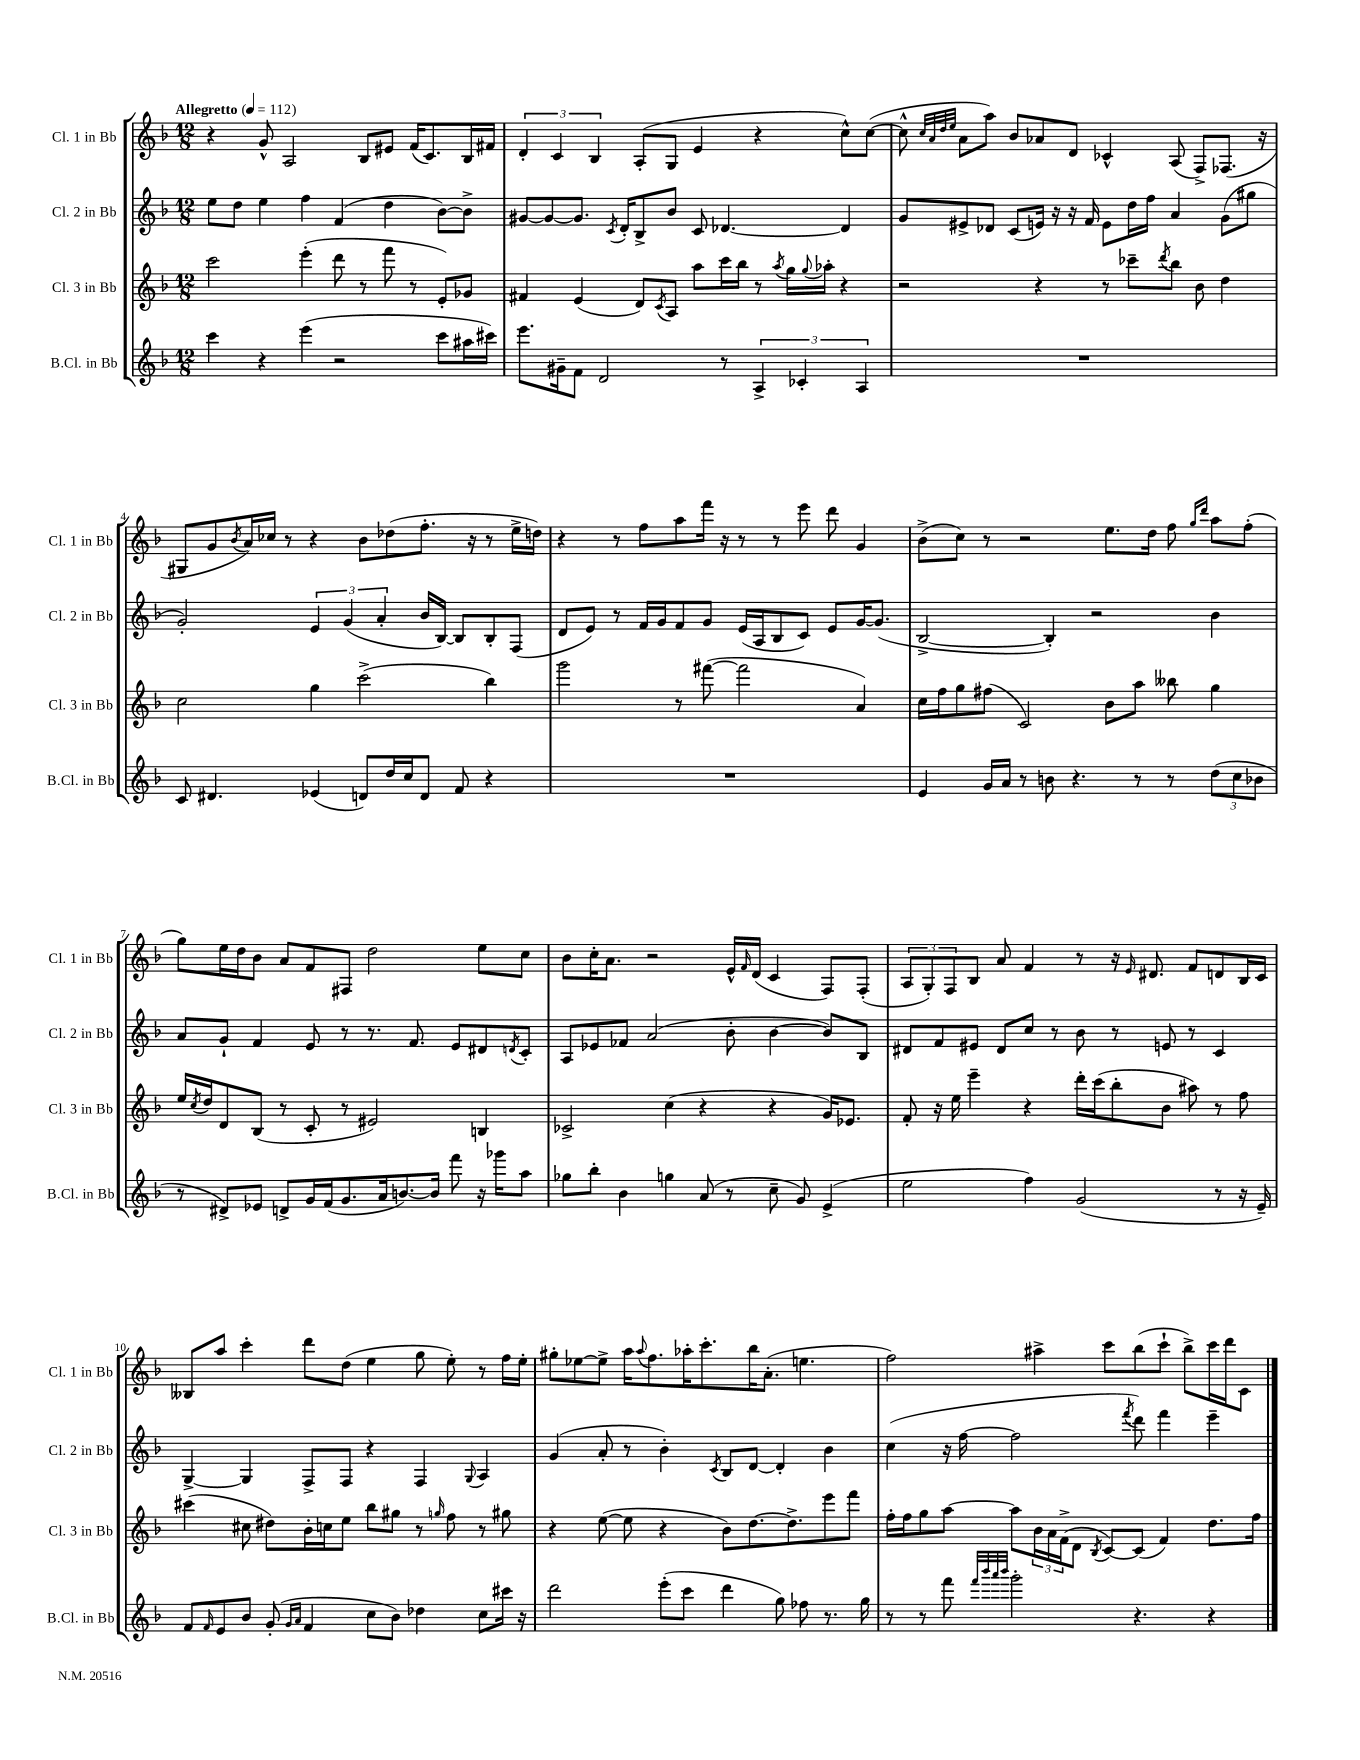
<<
\new StaffGroup <<
\new Staff = "s0" \with { instrumentName = "Cl. 1 in Bb" shortInstrumentName = "Cl. 1 in Bb" } {
    \clef treble \key f \major \numericTimeSignature \time 12/8 \tempo "Allegretto" 4 = 112
    r4 g'8-^ a2 bes8 eis'8 f'16( c'8.) bes16 fis'16 |
    \tuplet 3/2 { d'4-. c'4 bes4 } a8-.( g8 e'4 r4 c''8-^) c''8~( |
    c''8-^ \grace { c''32 a'32 d''32 e''32 } a'8 a''8) bes'8 aes'8 d'8 ces'4-^ a8( f8->) fes8.( r16 |
    gis8 g'8 \acciaccatura { bes'8 } a'16) ces''16 r8 r4 bes'8 des''8( f''8.-. r16 r8 e''16-> d''16) |
    r4 r8 f''8 a''8 f'''16 r16 r8 r8 e'''8 d'''8 g'4 |
    bes'8->( c''8) r8 r2 e''8. d''16 f''8 \grace { g''16 d'''16 } a''8 f''8-.( |
    g''8) e''16 d''16 bes'8 a'8 f'8 fis8 d''2 e''8 c''8 |
    bes'8 c''16-. a'8. r2 e'16-^ \grace { f'16 } d'16( c'4 f8) f8-.( |
    \tuplet 3/2 { a8 g8-.) f8 } bes8 a'8 f'4 r8 r16 \grace { e'16 } dis'8. f'8 d'8 bes16 c'16 |
    beses8 a''8 c'''4-. d'''8 d''8( e''4 g''8 e''8-.) r8 f''16 e''16-. |
    gis''8-. ees''8~ ees''8-> a''16 \appoggiatura { a''8 } f''8. aes''16-. c'''8.-. bes''16 a'8.-.( e''4. |
    f''2) ais''4-> c'''8 bes''8( c'''8-! bes''8->) c'''16 d'''16 c'8 \bar "|." |
}
\new Staff = "s1" \with { instrumentName = "Cl. 2 in Bb" shortInstrumentName = "Cl. 2 in Bb" } {
    \clef treble \key f \major \numericTimeSignature \time 12/8
    e''8 d''8 e''4 f''4 f'4( d''4 bes'8~) bes'8-> |
    gis'8~ gis'8~ gis'8. \acciaccatura { c'8 } d'16-. bes8-> bes'8 c'8 des'4.~ des'4 |
    g'8 eis'8-> des'8 c'8( e'16) r16 r16 f'16 e'8 d''16 f''16 a'4 g'8( gis''8 |
    g'2-.) \tuplet 3/2 { e'4 g'4( a'4-. } bes'16 bes16~) bes8 bes8-. f8( |
    d'8 e'8) r8 f'16 g'16 f'8 g'8 e'16( a16 bes8 c'8) e'8 g'16~ g'8.( |
    bes2~-> bes4-.) r2 bes'4 |
    a'8 g'8-! f'4 e'8 r8 r8. f'8. e'8 dis'8 \acciaccatura { d'8 } c'8-. |
    a8 ees'8 fes'8 a'2( bes'8-. bes'4~ bes'8) bes8 |
    dis'8 f'8 eis'8 dis'8 c''8 r8 bes'8 r8 e'8 r8 c'4 |
    g4~-> g4 f8-> f8 r4 f4 \appoggiatura { g8 } a4 |
    g'4( a'8-. r8 bes'4-.) \acciaccatura { c'8 } bes8 d'8~ d'4-. bes'4 |
    c''4( r16 f''16~ f''2 \acciaccatura { f'''8 } d'''8) f'''4 e'''4-- \bar "|." |
}
\new Staff = "s2" \with { instrumentName = "Cl. 3 in Bb" shortInstrumentName = "Cl. 3 in Bb" } {
    \clef treble \key f \major \numericTimeSignature \time 12/8
    c'''2 e'''4-.( d'''8 r8 f'''8 r8 e'8-.) ges'8 |
    fis'4 e'4( d'8) \acciaccatura { c'8 } a8 a''8 c'''16 bes''16 r8 \acciaccatura { a''8 } g''16 \appoggiatura { g''8 } aes''16-. r4 |
    r2 r4 r8 ces'''8-- \acciaccatura { d'''8 } bes''8 bes'8 d''4 |
    c''2 g''4 c'''2->( bes''4) |
    g'''2 r8 fis'''8~( fis'''2 a'4) |
    c''16 f''16 g''8 fis''8( c'2) bes'8 a''8 beses''8 g''4 |
    e''16 \acciaccatura { c''8 } d''16 d'8 bes8( r8 c'8-. r8 eis'2) b4 |
    ces'2-> c''4( r4 r4 g'16) ees'8. |
    f'8-. r16 e''16 e'''4-- r4 d'''16-. c'''16( bes''8-. bes'8 ais''8) r8 f''8 |
    cis'''4( cis''8 dis''8) bes'16-. c''16 e''8 bes''8 gis''8 r8 \grace { g''16 } f''8 r8 gis''8 |
    r4 e''8~( e''8 r4 bes'8) d''8.~ d''8.-> e'''8 f'''8 |
    f''16-. f''16 g''8 a''8~ a''8 \tuplet 3/2 { bes'16 a'16 f'16->( } d'8 \acciaccatura { bes8 } c'8~) c'8( f'4) d''8. f''16 \bar "|." |
}
\new Staff = "s3" \with { instrumentName = "B.Cl. in Bb" shortInstrumentName = "B.Cl. in Bb" } {
    \clef treble \key f \major \numericTimeSignature \time 12/8
    c'''4 r4 e'''4( r2 c'''8 ais''16 cis'''16) |
    e'''8. gis'16-- f'8 d'2 r8 \tuplet 3/2 { a4-> ces'4-. a4 } |
    R1. |
    c'8 dis'4. ees'4( d'8) d''16 c''16 d'8 f'8 r4 |
    R1. |
    e'4 g'16 a'16 r8 b'8 r4. r8 r8 \tuplet 3/2 { d''8( c''8 bes'8 } |
    r8 dis'8->) ees'8 d'8-> g'16 f'16( g'8. a'16 b'8.~) b'16 f'''8 r16 ges'''16 a''8 |
    ges''8 bes''8-. bes'4 g''4 a'8( r8 c''8-- g'8) e'4->( |
    e''2 f''4) g'2( r8 r16 e'16--) |
    f'8 \grace { f'16 } e'8 bes'8 g'8-.( \grace { g'16 a'16 } f'4 c''8 bes'8) des''4 c''8 cis'''16 r16 |
    d'''2 e'''8-.( c'''8 d'''4 g''8) fes''8 r8. g''16 |
    r8 r8 f'''8 \grace { f'''32 bes'''32 a'''32 bes'''32 } g'''2-. r4. r4 \bar "|." |
}
>>
>>
